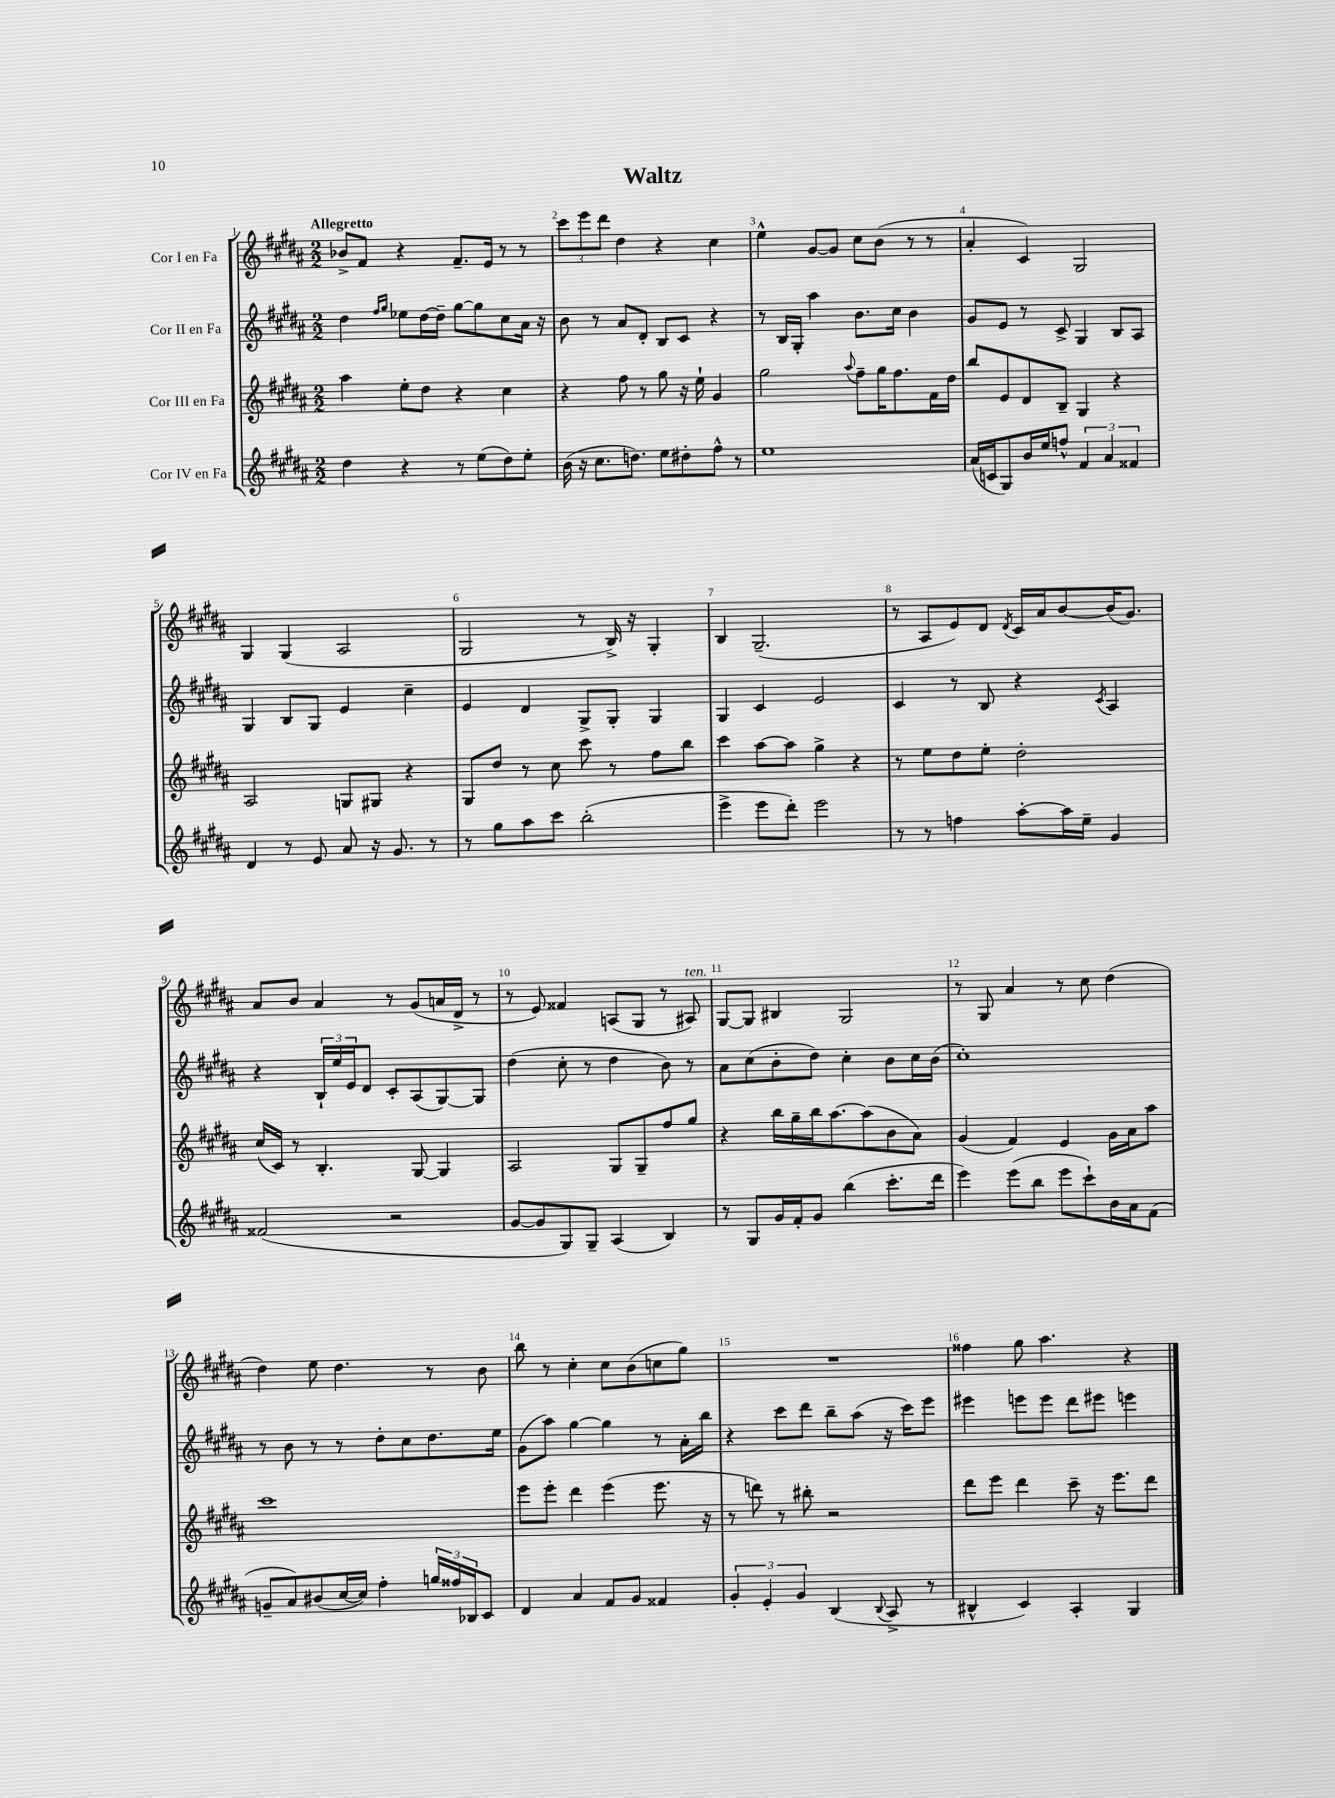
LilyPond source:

\header { title = "Waltz" }
<<
\new StaffGroup <<
\new Staff = "s0" \with { instrumentName = "Cor I en Fa" } {
    \clef treble \key b \major \numericTimeSignature \time 2/2 \tempo "Allegretto"
    bes'8-> fis'8 r4 fis'8.-- e'16 r8 r8 |
    \tuplet 3/2 { cis'''8 e'''8 dis'''8 } dis''4 r4 cis''4 |
    e''4-^ gis'8~ gis'8 cis''8 b'8( r8 r8 |
    ais'4-. cis'4) gis2 |
    gis4 gis4( ais2 |
    gis2 r8 b16->) r16 gis4-. |
    b4 gis2.--( |
    r8 ais8 e'8) dis'8 \acciaccatura { dis'8 } cis'16 ais'16 b'8~ b'16( gis'8.) |
    ais'8 b'8 ais'4 r8 gis'8( a'16 dis'16-> r8 |
    r8 e'8) fisis'4 a8( gis8 r8 ais8^\markup { \italic "ten." }) |
    gis8~ gis8 bis4 gis2 |
    r8 gis8 ais'4 r8 cis''8 dis''4( |
    dis''4) e''8 dis''4. r8 b'8 |
    b''8 r8 cis''4-. cis''8 b'8( c''8 gis''8) |
    R1 |
    fisis''4 gis''8 ais''4. r4 \bar "|." |
}
\new Staff = "s1" \with { instrumentName = "Cor II en Fa" } {
    \clef treble \key b \major \numericTimeSignature \time 2/2
    dis''4 \grace { fis''16 gis''16 } ees''8 dis''16~ dis''16-- gis''8~ gis''8 cis''8 ais'16 r16 |
    b'8 r8 ais'8 dis'8-. b8 cis'8 r4 |
    r8 b16 gis16-. ais''4 b'8. cis''16 b'4 |
    gis'8 e'8 r8 cis'8-> gis4 b8 ais8 |
    gis4 b8 gis8 e'4 cis''4-- |
    e'4 dis'4 gis8-> gis8-. gis4 |
    gis4 cis'4 e'2 |
    cis'4 r8 b8 r4 \acciaccatura { cis'8 } ais4 |
    r4 \tuplet 3/2 { b16-! e''16 e'16 } dis'8 cis'8-. ais8( gis8~) gis8 |
    dis''4( cis''8-. r8 dis''4 b'8) r8 |
    ais'8 cis''8( b'8-. dis''8) cis''4-. b'8 cis''16 b'16( |
    cis''1-.) |
    r8 b'8 r8 r8 dis''8-. cis''8 dis''8. e''16 |
    gis'8( ais''8) gis''4~ gis''4 r8 ais'16-. b''16 |
    r4 cis'''8 dis'''8 b''8-- ais''8( r16 cis'''16) e'''8 |
    eis'''4 e'''8 e'''8 dis'''8 eis'''8 e'''4 \bar "|." |
}
\new Staff = "s2" \with { instrumentName = "Cor III en Fa" } {
    \clef treble \key b \major \numericTimeSignature \time 2/2
    ais''4 e''8-. dis''8 r4 cis''4 |
    r4 fis''8 r8 gis''8 r16 e''16-! gis'4 |
    gis''2 \appoggiatura { ais''8 } fis''8-- gis''16 fis''8. fis'16 dis''16 |
    b''8 e'8 dis'8 b8-- gis4 r4 |
    ais2 g8 gis8 r4 |
    gis8 dis''8 r8 cis''8 cis'''8 r8 fis''8 b''8 |
    cis'''4 ais''8~ ais''8 gis''4-> r4 |
    r8 e''8 dis''8 e''8-. dis''2-. |
    cis''16( cis'16) r8 b4.-. gis8~ gis4 |
    ais2 gis8 gis8-- fis''8 gis''8 |
    r4 b''16 gis''16-- b''16 ais''8.~ ais''8( b'8 ais'8) |
    gis'4( fis'4) e'4 gis'16 ais'16 ais''8 |
    cis'''1 |
    e'''8 e'''8-. dis'''4 e'''4( e'''8. r16 |
    r8 d'''8) r8 bis''8-. r2 |
    dis'''8 e'''8 dis'''4 cis'''8-- r16 e'''8. dis'''8 \bar "|." |
}
\new Staff = "s3" \with { instrumentName = "Cor IV en Fa" } {
    \clef treble \key b \major \numericTimeSignature \time 2/2
    dis''4 r4 r8 e''8( dis''8) e''8-. |
    b'16( r16 cis''8. d''8.) e''8 dis''8-. fis''8-^ r8 |
    e''1 |
    ais'16( c'16 gis8) b'16 e''16 f''8-^ \tuplet 3/2 { fis'4 ais'4 fisis'4 } |
    dis'4 r8 e'8 ais'8 r16 gis'8. r8 |
    r8 gis''8 ais''8 cis'''8 b''2-.( |
    e'''4-> e'''8 dis'''8-.) e'''2 |
    r8 r8 f''4 ais''8~-. ais''16 e''16-- gis'4 |
    fisis'2( r2 |
    gis'8~ gis'8 gis8) gis8-- ais4( b4) |
    r8 gis8 gis'16 fis'16-. gis'8 b''4( cis'''8.-. dis'''16 |
    e'''4) e'''8( b''8 e'''8 cis'''8-!) b'16 ais'16 fis'8( |
    g'8-- ais'8) bis'8( cis''16~ cis''16) fis''4-. \tuplet 3/2 { g''16 fisis''16 bes16 } cis'8 |
    dis'4 ais'4 fis'8 gis'8 fisis'4 |
    \tuplet 3/2 { gis'4-. e'4-. gis'4 } b4( \appoggiatura { b8 } ais8-> r8 |
    bis4-^ cis'4) ais4-. gis4 \bar "|." |
}
>>
>>
\layout { \context { \Score \override BarNumber.break-visibility = ##(#f #t #t) barNumberVisibility = #all-bar-numbers-visible } }
